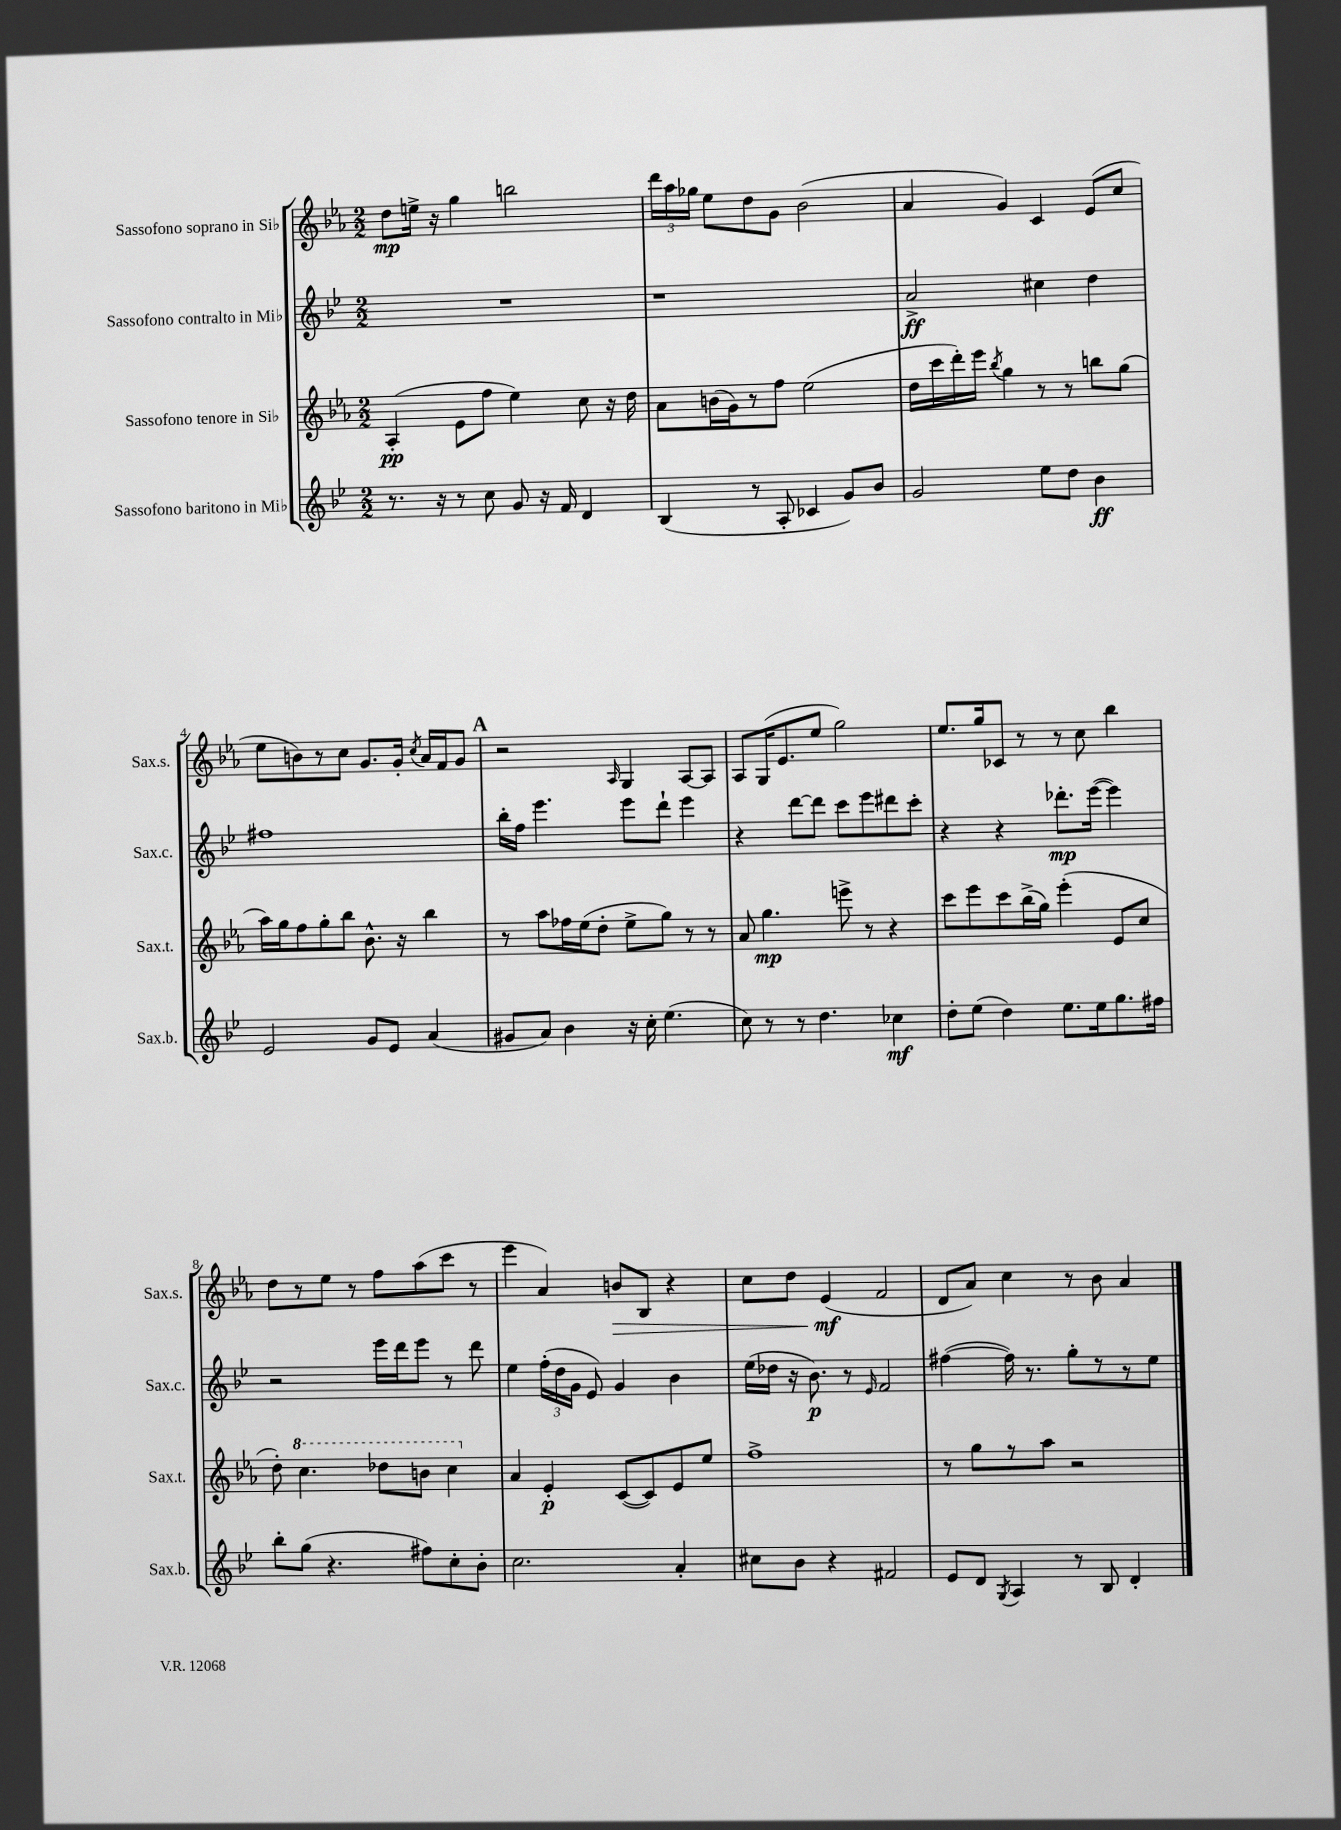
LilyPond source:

<<
\new StaffGroup <<
\new Staff = "s0" \with { instrumentName = "Sassofono soprano in Sib" shortInstrumentName = "Sax.s." } {
    \clef treble \key ees \major \numericTimeSignature \time 2/2
    \autoBeamOff d''8[\mp e''16]-> r16 g''4 b''2 |
    \tuplet 3/2 { d'''16[ aes''16 ges''16] } ees''8[ d''8 g'8] bes'2( |
    aes'4 g'4) c'4 ees'8[( c''8] |
    ees''8[ b'8) r8 c''8] g'8.[ g'16]-. \acciaccatura { c''8 } aes'16[ f'16 g'8] |
    \mark \markup { \bold "A" } r2 \grace { aes16 } g4 aes8[~ aes8] |
    aes8[ g16( ees'8. ees''8] g''2) |
    ees''8.[ g''16 ces'8] r8 r8 c''8 bes''4 |
    d''8[ r8 ees''8] r8 f''8[ aes''8( c'''8] r8 |
    ees'''4 aes'4) b'8[\> bes8] r4 |
    c''8[ d''8] ees'4\mf\!( f'2 |
    d'8[ aes'8]) c''4 r8 bes'8 aes'4 \bar "|." |
}
\new Staff = "s1" \with { instrumentName = "Sassofono contralto in Mib" shortInstrumentName = "Sax.c." } {
    \clef treble \key bes \major \numericTimeSignature \time 2/2
    \autoBeamOff R1 |
    r1 |
    a'2->\ff cis''4 d''4 |
    fis''1 |
    \mark \markup { \bold "A" } bes''16[-. f''16] ees'''4. ees'''8[ d'''8]-! ees'''4 |
    r4 d'''8[~ d'''8] c'''8[ ees'''8 dis'''8 c'''8]-. |
    r4 r4 des'''8.[-.\mp ees'''16]~( ees'''4) |
    r2 ees'''16[ d'''16 ees'''8] r8 d'''8 |
    ees''4 \tuplet 3/2 { f''16[-.( d''16 g'16] } ees'8) g'4 bes'4 |
    ees''16[( des''16] r16 bes'8.\p) r8 \grace { ees'16 } f'2 |
    fis''4~( fis''16) r8. g''8[-. r8 r8 ees''8] \bar "|." |
}
\new Staff = "s2" \with { instrumentName = "Sassofono tenore in Sib" shortInstrumentName = "Sax.t." } {
    \clef treble \key ees \major \numericTimeSignature \time 2/2
    \autoBeamOff aes4-.\pp( ees'8[ f''8] ees''4) c''8 r16 d''16 |
    aes'8[ b'16( g'16) r8 f''8] ees''2( |
    d''16[ c'''16 d'''16-.) ees'''16] \acciaccatura { bes''8 } g''4 r8 r8 b''8[ g''8]( |
    aes''16[) g''16 f''8 g''8-. bes''8] bes'8.-^ r16 bes''4 |
    \mark \markup { \bold "A" } r8 aes''8[ fes''16 ees''16( d''8]-. ees''8[-> g''8]) r8 r8 |
    aes'8 g''4.\mp e'''8-> r8 r4 |
    c'''8[ ees'''8 c'''8 bes''16->( g''16]) ees'''4-.( ees'8[ c''8] |
    d''8-.) \ottava #1 c'''4. des'''8[ b''8] c'''4 \ottava #0 |
    aes'4 ees'4-.\p c'8[~( c'8) ees'8 ees''8] |
    f''1-> |
    r8 g''8[ r8 aes''8] r2 \bar "|." |
}
\new Staff = "s3" \with { instrumentName = "Sassofono baritono in Mib" shortInstrumentName = "Sax.b." } {
    \clef treble \key bes \major \numericTimeSignature \time 2/2
    \autoBeamOff r8. r16 r8 c''8 g'8 r16 f'16 d'4 |
    bes4( r8 a8-. ces'4 g'8[) bes'8] |
    g'2 ees''8[ d''8] bes'4\ff |
    ees'2 g'8[ ees'8] a'4( |
    \mark \markup { \bold "A" } gis'8[ a'8]) bes'4 r16 c''16-. ees''4.( |
    c''8) r8 r8 d''4. ces''4\mf |
    d''8[-. ees''8]( d''4) ees''8.[ ees''16 g''8. fis''16] |
    bes''8[-. g''8]( r4. fis''8[) c''8-. bes'8]-. |
    c''2. a'4-. |
    cis''8[ bes'8] r4 fis'2 |
    ees'8[ d'8] \acciaccatura { g8 } a4 r8 bes8 d'4-. \bar "|." |
}
>>
>>
